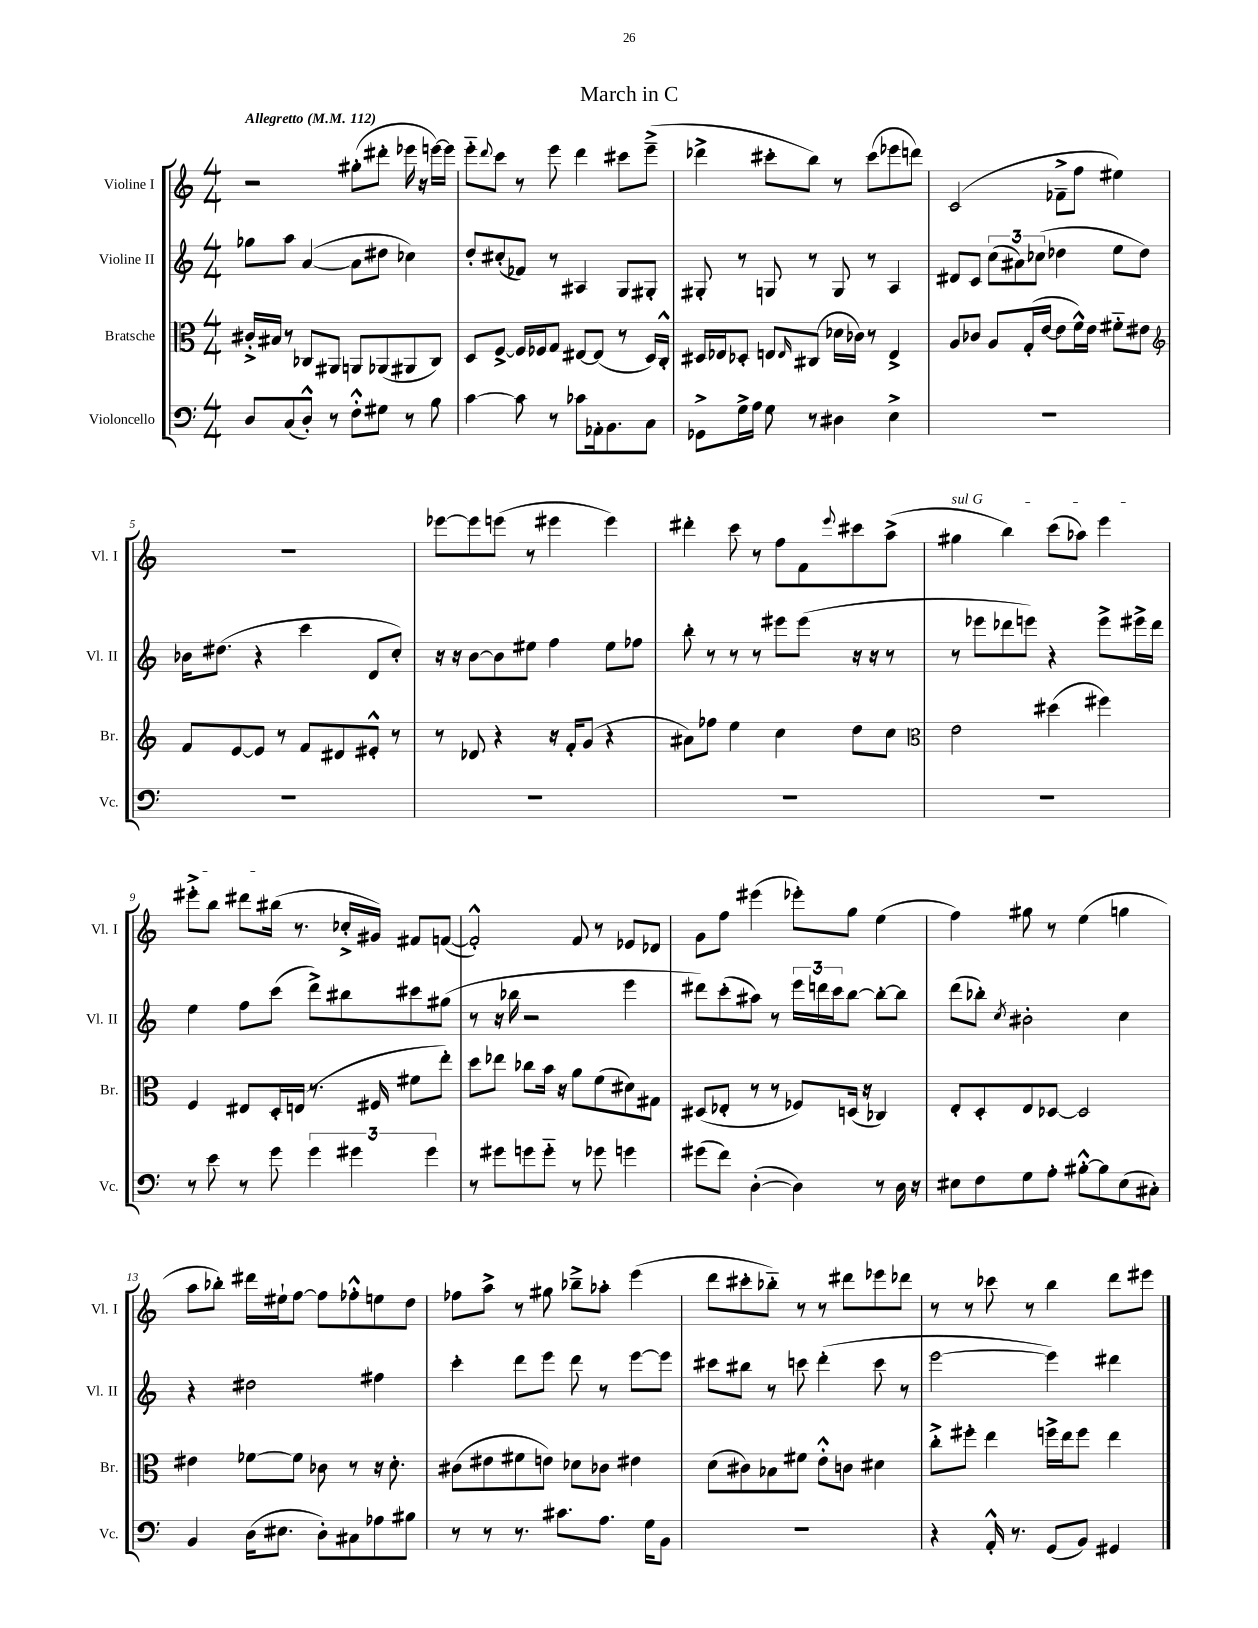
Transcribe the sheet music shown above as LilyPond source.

\header { title = "March in C" }
<<
\new StaffGroup <<
\new Staff = "s0" \with { instrumentName = "Violine I" shortInstrumentName = "Vl. I" } {
    \clef treble \key c \major \numericTimeSignature \time 4/4 \tempo "Allegretto" 4 = 112
    r2 gis''8-.( dis'''8-. ees'''16 r16 e'''16~) e'''16 |
    e'''8-_ \appoggiatura { d'''8 } c'''8 r8 e'''8 d'''4 cis'''8 e'''8--->( |
    des'''4-> cis'''8-. b''8) r8 cis'''8( ees'''8 d'''8) |
    c'2( fes'8---> f''8 eis''4) |
    R1 |
    ees'''8~ ees'''8 e'''8( r8 eis'''4 eis'''4) |
    dis'''4-. c'''8 r8 f''8 f'8 \appoggiatura { e'''8 } cis'''8 a''8->( |
    \once \override TextSpanner.bound-details.left.text = \markup { \italic "sul G" } gis''4\startTextSpan b''4) c'''8( aes''8) e'''4 |
    eis'''8-.-> b''8 dis'''8 bis''16\stopTextSpan( r8. ces''16-.-> gis'16) fis'8 f'8~( |
    f'2-.-^) f'8 r8 ees'8 des'8 |
    g'8 f''8 eis'''4( ees'''8-.) g''8 e''4( |
    f''4) gis''8 r8 e''4( g''4 |
    a''8 bes''8-.) dis'''16 eis''16-! f''8~ f''8 fes''8-.-^ e''8 d''8 |
    fes''8 a''8-> r8 gis''8 bes''8---> aes''8-. e'''4( |
    d'''8 cis'''8-. bes''8-_) r8 r8 dis'''8 ees'''8 des'''8 |
    r8 r8 ces'''8 r8 b''4 d'''8 eis'''8 \bar "|." |
}
\new Staff = "s1" \with { instrumentName = "Violine II" shortInstrumentName = "Vl. II" } {
    \clef treble \key c \major \numericTimeSignature \time 4/4
    ges''8 a''8 a'4~( a'8 dis''8 ces''4) |
    d''8-. cis''8-.( fes'8) r8 ais4 g8 gis8-. |
    gis8-. r8 g8 r8 g8 r8 a4 |
    dis'8 c'8 \tuplet 3/2 { c''8( ais'8) ces''8( } des''4 e''8 des''8) |
    bes'16 dis''8.( r4 c'''4 d'8 c''8-.) |
    r16 r16 b'8~ b'8 eis''8 f''4 eis''8 fes''8 |
    b''8-. r8 r8 r8 eis'''8 eis'''8( r16 r16 r8 |
    r8 ees'''8 des'''8 e'''8) r4 e'''8-> eis'''16-> des'''16 |
    e''4 f''8 c'''8( d'''8->) bis''8 cis'''8 gis''8( |
    r8 r16 bes''16 r2 e'''4 |
    dis'''8) c'''8-.( ais''8) r8 \tuplet 3/2 { e'''16 d'''16 c'''16 } b''8~ b''8~-. b''8 |
    d'''8( bes''8-.) \acciaccatura { c''8 } bis'2-. c''4 |
    r4 dis''2 fis''4 |
    c'''4-. d'''8 e'''8 d'''8 r8 e'''8~ e'''8 |
    cis'''8 bis''8 r8 c'''8 d'''4-.( c'''8 r8 |
    e'''2~ e'''4) dis'''4 \bar "|." |
}
\new Staff = "s2" \with { instrumentName = "Bratsche" shortInstrumentName = "Br." } {
    \clef alto \key c \major \numericTimeSignature \time 4/4
    cis'16-.-> bis16 r8 ces8 ais,8 a,8 aes,8( ais,8 ces8) |
    d8 f8~-> f16 fes16 g8 eis8~ eis8( r8 d16) c16-.-^ |
    dis16 ees16 des8-. e8 \grace { e16 } cis8( des'16 ces'16) r8 e4-> |
    a8 ces'8 a8 g16-.( e'16~ e'8 f'16-^) e'16 fis'8-_ eis'8 |
    \clef treble f'8 e'8~ e'8 r8 f'8 dis'8 eis'8-.-^ r8 |
    r8 des'8 r4 r16 f'16-. g'8( r4 |
    ais'8) fes''8 e''4 c''4 d''8 c''8 |
    \clef alto e'2 dis''4( fis''4) |
    f4 eis8 d16-. e16( r8. fis16 fis'8 e''8-.) |
    d''8 ees''8 ces''8 b'16 r16 a'8 f'8( dis'8) gis8 |
    dis8( ees8-. r8 r8 fes8) d16( r16 ces4) |
    e8-. d8-. e8 des8~ des2 |
    eis'4 fes'8~ fes'8 ces'8 r8 r16 d'8.-. |
    cis'8( eis'8 fis'8 e'8) des'8 ces'8 eis'4 |
    d'8( cis'8) bes8 fis'8 e'8-.-^ c'8 dis'4 |
    c''8-.-> fis''8-. e''4 f''16-> e''16 f''8 e''4 \bar "|." |
}
\new Staff = "s3" \with { instrumentName = "Violoncello" shortInstrumentName = "Vc." } {
    \clef bass \key c \major \numericTimeSignature \time 4/4
    d8 c8( d8-.-^) r8 f8-.-^ gis8 r8 b8 |
    c'4~ c'8 r8 ces'8 aes,16-. b,8. c8 |
    ges,8-> g16-> a16 g8 r8 dis4 e4-> |
    R1 |
    R1 |
    R1 |
    R1 |
    R1 |
    r8 e'8 r8 g'8 \tuplet 3/2 { g'4 gis'4 gis'4 } |
    r8 gis'8 g'8 g'8-_ r8 ges'8 g'4 |
    gis'8( f'8) d4~-.( d4) r8 d16 r16 |
    eis8 f8 g8 a8-. bis8~-.-^ bis8 eis8( cis8-.) |
    b,4 d16( eis8. d8-.) cis8 aes8 bis8 |
    r8 r8 r8. cis'8. a8. g16 b,8 |
    R1 |
    r4 a,16-.-^ r8. g,8( b,8) gis,4 \bar "|." |
}
>>
>>
